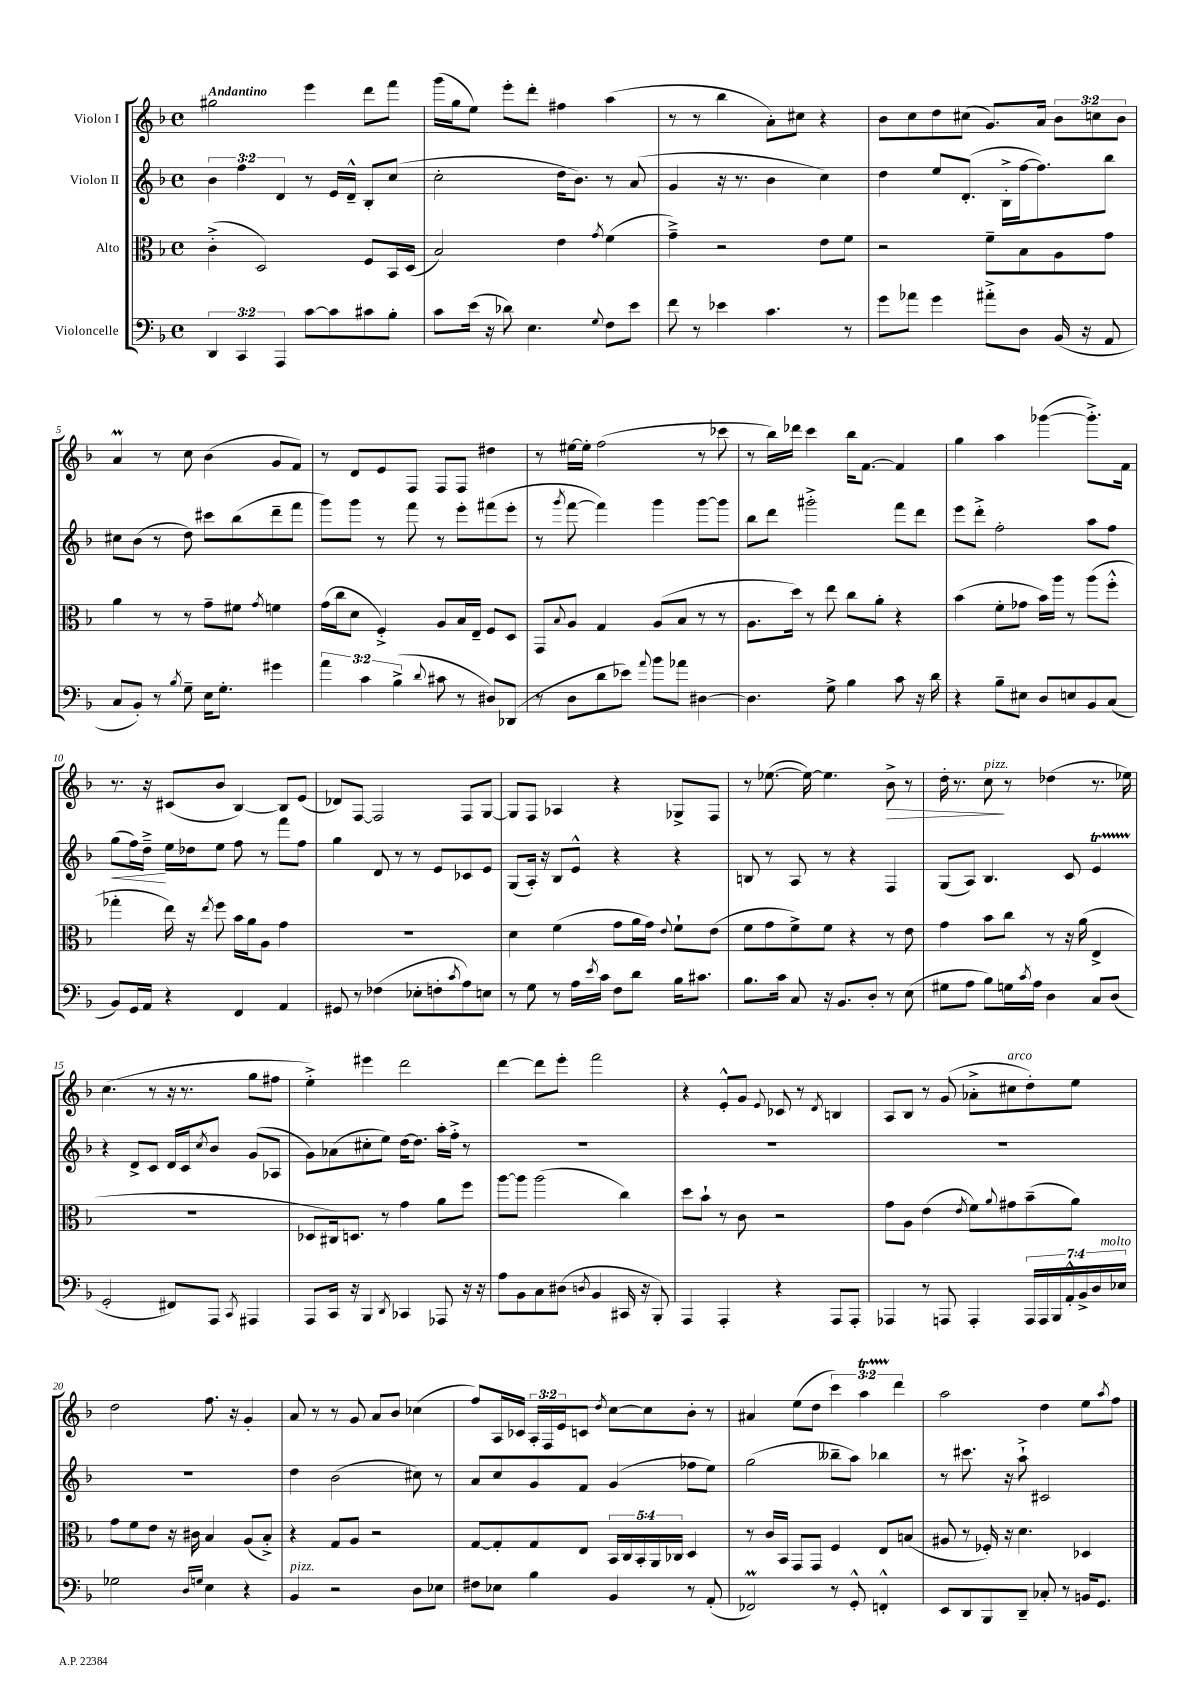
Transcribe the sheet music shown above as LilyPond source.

<<
\new StaffGroup <<
\new Staff = "s0" \with { instrumentName = "Violon I" } {
    \clef treble \key f \major \defaultTimeSignature \time 4/4 \override Staff.TupletNumber.text = #tuplet-number::calc-fraction-text \tempo "Andantino"
    gis''2 e'''4 d'''8 f'''8 |
    g'''16( g''16 e''8) e'''8-. d'''8-. fis''4 a''4( |
    r8 r8 bes''4 a'8-.) cis''8 r4 |
    bes'8 c''8 d''8 cis''8( g'8.) a'16 \tuplet 3/2 { bes'8 c''8 bes'8 } |
    a'4\prall r8 c''8 bes'4( g'8 f'8) |
    r8 d'8 e'8 f8 f8 f8 dis''4 |
    r8 eis''16~ eis''16-. f''2( r8 ces'''8 |
    r8 bes''16) des'''16 c'''4 bes''16 f'8.~ f'4 |
    g''4 a''4 ges'''4~( ges'''8.-.->) f'16 |
    r8. r16 cis'8( bes'8 bes4~) bes8 e'8( |
    des'8) f8~ f2 f8 g8~ |
    g8 f8 aes4 r4 ges8-> f8 |
    r8 ees''8.~( ees''16~) ees''4. bes'8->\> r8 |
    d''16-. r8. c''8\!^\markup { \italic "pizz." } r8 des''4( r8. ees''16) |
    c''4.( r8 r16 r8. g''8 fis''8 |
    e''4-.->) eis'''4 d'''2 |
    d'''4~ d'''8 e'''8-. f'''2 |
    r4 e'8-.-^ g'8 \appoggiatura { e'8 } ces'8 r8 \acciaccatura { d'8 } b4 |
    a8 bes8 r8 g'8( aes'8-.-> cis''8^\markup { \italic "arco" } d''8-.) e''8 |
    d''2 f''8. r16 g'4-. |
    a'8 r8 r8 g'8 a'8 bes'8 ces''4( |
    f''8) a16 ces'16 \tuplet 3/2 { a16-. f16 e'16 } c'8 \acciaccatura { d''8 } c''8~ c''8 bes'8-. r8 |
    ais'4 e''8( d''8 \tuplet 3/2 { c'''4) a''4\startTrillSpan d'''4\stopTrillSpan } |
    a''2 d''4 e''8 \acciaccatura { a''8 } f''8 \bar "|." |
}
\new Staff = "s1" \with { instrumentName = "Violon II" } {
    \clef treble \key f \major \defaultTimeSignature \time 4/4 \override Staff.TupletNumber.text = #tuplet-number::calc-fraction-text
    \tuplet 3/2 { bes'4 f''4 d'4 } r8 e'16 d'16---^ bes8-. c''8( |
    c''2-. d''16 bes'8.) r8 a'8( |
    g'4 r16 r8. bes'4 c''4) |
    d''4 e''8 d'8.-.( bes16-.-> f''16~ f''8.) bes''8 |
    cis''8 bes'8( r8 d''8) cis'''8 bes''8( d'''8-- f'''8 |
    g'''8) g'''8 r8 f'''8 r8 e'''8-. fis'''8( e'''8-. |
    r8 \acciaccatura { g'''8 } f'''8~ f'''4) g'''4 g'''8~ g'''8 |
    bes''8 d'''8 gis'''2-.-> f'''8 d'''8 |
    e'''8 d'''8-.-> f''2-. a''8 f''8 |
    g''8\<( f''16) d''16--->\! e''16 des''16 e''8 f''8 r8 f'''8 f''8 |
    g''4 d'8 r8 r8 e'8 ces'8 e'8 |
    g8( a16-.) r16 bes8 e'8-^ r4 r4 |
    b8 r8 a8 r8 r4 f4 |
    g8( a8) bes4. c'8 e'4\startTrillSpan |
    r4\stopTrillSpan d'8-> c'8 d'16 c'16 \acciaccatura { c''8 } bes'8 g'8( aes8 |
    g'8) aes'8( cis''8-. e''8) d''16~ d''8. a''16-. f''16-.-> r8 |
    R1 |
    R1 |
    R1 |
    R1 |
    d''4 bes'2( cis''8) r8 |
    a'8 c''8 g'8 f'8 g'4( fes''8 e''8) |
    g''2( beses''8-- a''8) bes''4 |
    r8 cis'''8. r16 a''8-!-> cis'2 \bar "|." |
}
\new Staff = "s2" \with { instrumentName = "Alto" } {
    \clef alto \key f \major \defaultTimeSignature \time 4/4 \override Staff.TupletNumber.text = #tuplet-number::calc-fraction-text
    c'4-.->( d2) f8 bes,16 d16( |
    bes2) e'4 \acciaccatura { g'8 } f'4( |
    g'4--->) r2 e'8 f'8 |
    r2 f'8-- bes8 a8 g'8 |
    a'4 r8 r8 g'8-- fis'8 \acciaccatura { g'8 } f'4 |
    g'16( c''16 d'8 f4-.->) a8 bes16 e16-- f8 d8 |
    g,8 \appoggiatura { bes8 } a8 g4 a8( bes8 r8 r8 |
    a8. d''16) r8 e''8 c''8 a'8-. r4 |
    bes'4( f'8-. ges'8 bes'16) a''16 r8 a''8( f''8-.-^ |
    ges''4-. e''16) r16 \acciaccatura { e''8 } f''8 bes'16 a'16 a8 g'4 |
    R1 |
    d'4 f'4( g'8 a'16 g'16) \appoggiatura { e'8 } f'8-! e'8( |
    f'8 g'8 f'8->) f'8 r4 r8 e'8 |
    g'4 bes'8 c''8 r8 r16 a'16( e4-> |
    R1 |
    des8 cis16) d8. r8 g'4 a'8 f''8 |
    a''8~ a''8 a''2( c''4) |
    d''8 bes'8-! r8 c'8 r2 |
    g'8 a8 e'4( \acciaccatura { e'8 } f'8) \appoggiatura { a'8 } gis'8 bes'8--( a'8) |
    g'8 f'8 e'8 r16 cis'16 bes4 a8( bes8-.->) |
    r4 g8 a8 r2 |
    g8~ g8-. g8 e8 \tuplet 5/4 { bes,16 c16 bes,16-. a,16 ces16 } d4 |
    r8 c'16 bes,16 g,8 g,8 f4 e8 b8( |
    ais8 r8 fes16-.) r16 d'4. des4 \bar "|." |
}
\new Staff = "s3" \with { instrumentName = "Violoncelle" } {
    \clef bass \key f \major \defaultTimeSignature \time 4/4 \override Staff.TupletNumber.text = #tuplet-number::calc-fraction-text
    \tuplet 3/2 { d,4 c,4 a,,4 } c'8~ c'8 cis'8 bes8-. |
    c'8 e'16( r16 des'8) e4. \appoggiatura { g8 } f8 e'8 |
    f'8 r8 ees'4 c'4. r8 |
    g'8 aes'8 g'4 ais'8-.-> d8 bes,16( r16 a,8 |
    c8 bes,8-.) r8 \acciaccatura { bes8 } g8-- e16 g8.-. gis'4 |
    \tuplet 3/2 { a'4 c'4 bes4->( } \appoggiatura { d'8 } cis'8 r8 dis8) des,8( |
    r8 d8 d'8 ees'8) \appoggiatura { a'8 } bes'8 aes'8 dis4~ |
    dis4. g8-> bes4 c'8 r16 d'16 |
    r4 bes8-- eis8 d8 e8 bes,8 c8( |
    bes,8) g,16 a,16 r4 f,4 a,4 |
    gis,8 r8 fes4( ees8-. f8-. \acciaccatura { c'8 } a8) e8 |
    r8 g8 r8 a16 \acciaccatura { e'8 } c'16 f8 d'8 bes16 cis'8. |
    bes8. c'16 c8 r16 bes,8. d8-. r8 e8( |
    gis8 a8 bes8) g16 \acciaccatura { c'8 } a16 d4 c8 d8( |
    g,2-. fis,8) a,,8 \acciaccatura { c,8 } ais,,4 |
    a,,8 c,16 r16 bes,,4 \acciaccatura { d,8 } ces,4 aes,,8 r16 r16 |
    a8 bes,8 c8 dis8( \acciaccatura { d8 } bes,4 cis,16 r16 bes,,8-.) |
    a,,4 a,,4-. r4 a,,8 a,,8-. |
    aes,,4 r8 a,,8 a,,4-. \tuplet 7/4 { a,,16 a,,16 bes,,16 a,16-.-^ bes,16-> d16 ees16^\markup { \italic "molto" } } |
    ges2 \grace { d16 g16 } e4 r4 |
    bes,4^\markup { \italic "pizz." } r2 d8 ees8 |
    fis8 ees8 bes4 bes,4 r8 a,8-.( |
    fes,2\prall) r8 g,8-.-^ f,4-.-^ |
    e,8 d,8 bes,,8 d,8-- ces8-. r8 b,16 g,8. \bar "|." |
}
>>
>>
